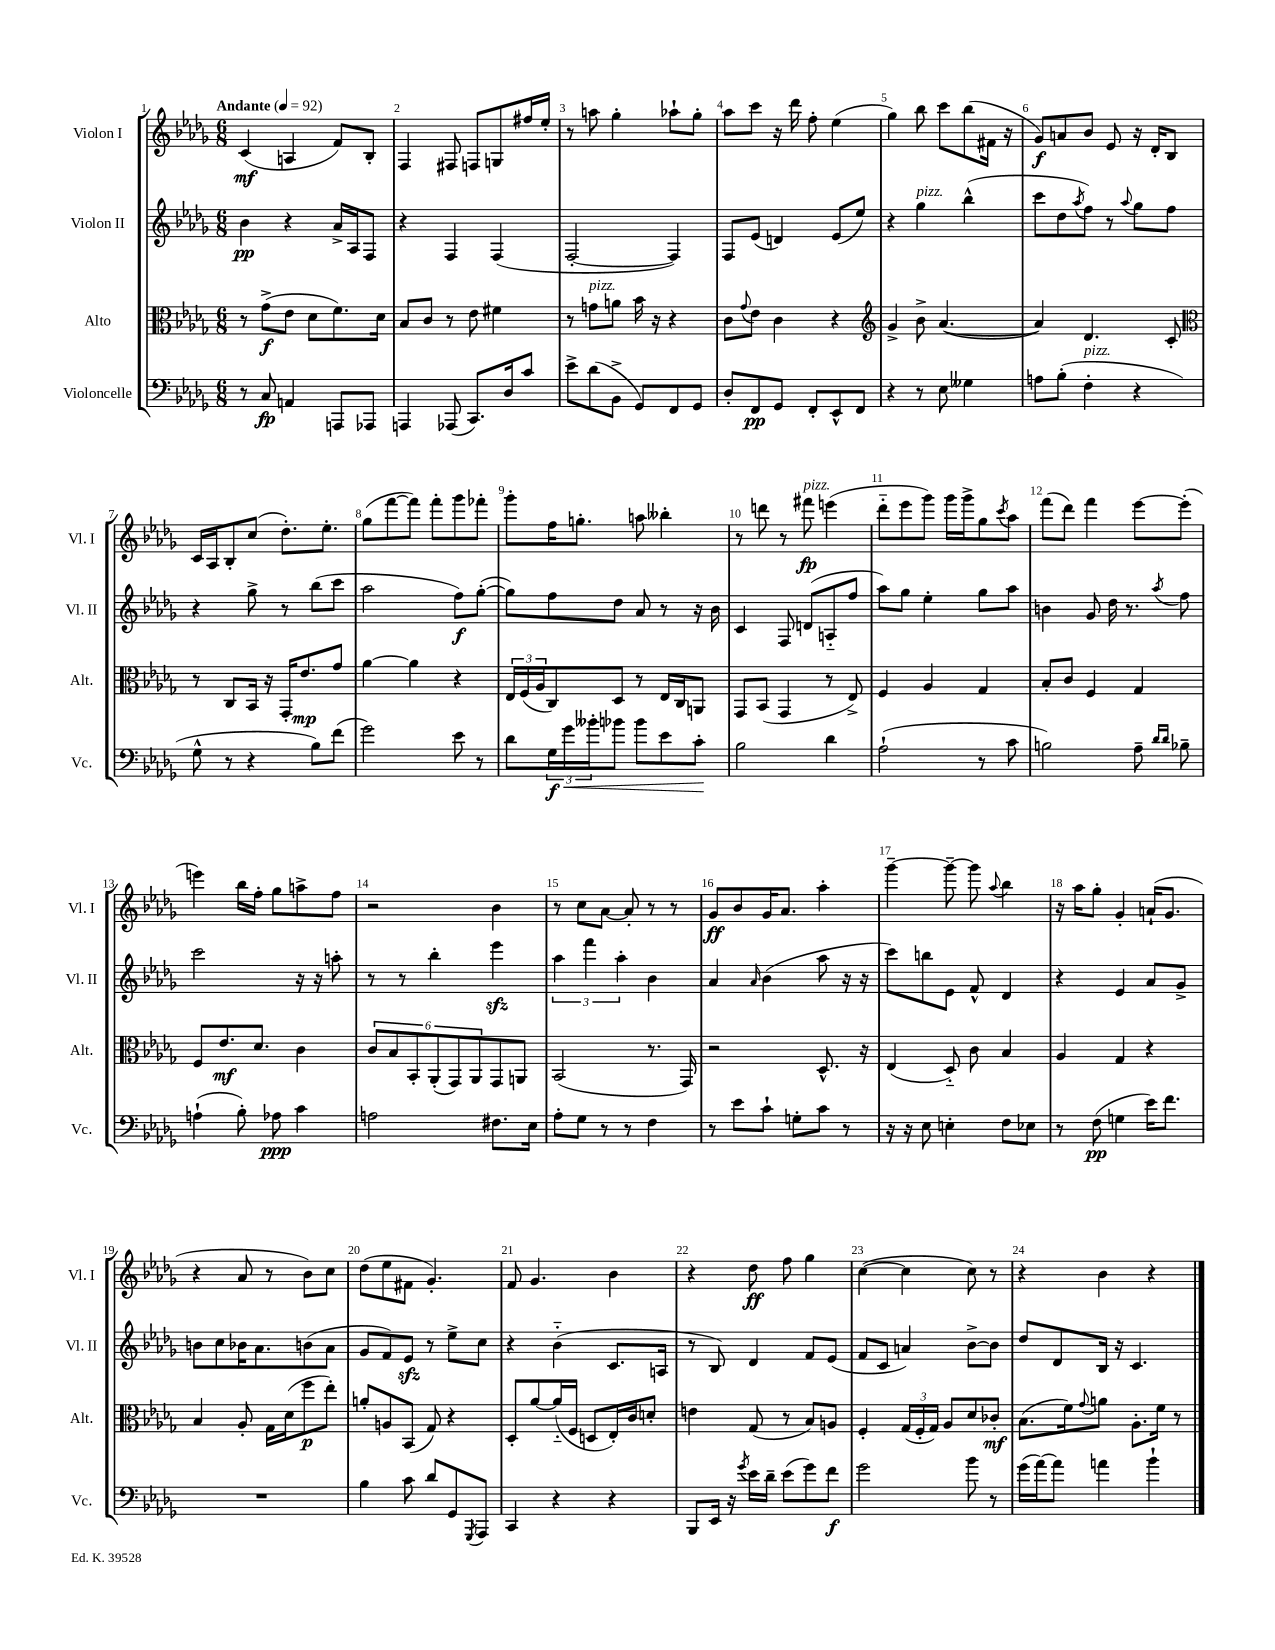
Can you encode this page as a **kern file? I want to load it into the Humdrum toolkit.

**kern	**kern	**kern	**kern
*staff4	*staff3	*staff2	*staff1
*clefF4	*clefC3	*clefG2	*clefG2
*k[b-e-a-d-g-]	*k[b-e-a-d-g-]	*k[b-e-a-d-g-]	*k[b-e-a-d-g-]
*M6/8	*M6/8	*M6/8	*M6/8
*MM92	*MM92	*MM92	*MM92
8r	8r	4b-\	(4c/
8C/	(8g-^\L	.	.
4AA/	8e-\J	4r	4A/
.	8d-\L	.	.
8AAA/L	8.f\)	16a-^/LL	8f/L)
.	.	16A-/J	.
8AAA-/J	.	8F/J	8B-'/J
.	16d-\Jk	.	.
=	=	=	=
4AAA/	8B-/L	4r	4F/
.	8c/J	.	.
(8AAA-/	8r	4F/	8F#/
8.CC/L)	8e-\	.	8F/L
.	4f#\	(4F/	8G/
16D-/k	.	.	.
8c/J	.	.	16ff#/L
.	.	.	16ee-'/JJ
=	=	=	=
8e-^\L	8r	[2F'/	8r
(8d-\	8g\L	.	8aa\
8BB-^\J	8a\J	.	4gg-'\
8GG-/L)	16b-\	.	.
.	16r	.	.
8FF/	4r	4F/])	8aa-`\L
8GG-/J	.	.	8gg-'\J
=	=	=	=
8D-'/L	8c\L	8F/L	8aa-\L
.	8qqg-/	.	.
8FF/	8e-\J	(8e-/J	8ccc\J
8GG-/J	4c\	4d/)	16r
.	.	.	16ddd-\
8FF'/L	.	.	8ff'\
8EE-^^/	4r	(8e-/L	(4ee-\
8FF/J	.	8ee-/J)	.
=	=	=	=
*	*clefG2	*	*
4r	4g-^/	4r	4gg-\)
8r	8b-^\	4gg-\	8bb-\
8E-\	([4.a-/	.	8ccc\L
4G--\	.	(4bb-^^\	(8bb-\
.	.	.	16f#\Jk
.	.	.	16r
=	=	=	=
8A\L	4a-/])	8ccc\L	8g-/L)
(8B-'\J	.	8dd-\	8a/
.	.	8qaa-/	.
4F'\	4.d-/	8ff\J)	8b-/J
.	.	8r	8e-/
.	.	8qqaa-/	.
4r	.	8gg-\L	16r
.	.	.	16d-'/LK
.	8c'/	8ff\J	8B-/J
=	=	=	=
*	*clefC3	*	*
8G-^^\	8r	4r	16c/LL
.	.	.	16A-/J
8r	8C/L	.	8B-'/
4r	16BB-/Jk	8gg-^\	(8cc/J
.	16r	.	.
.	16GG-'/LK	8r	8.dd-'\L)
.	8.e-/	.	.
8B-\L)	.	(8bb-\L	.
.	.	.	8.ee-'\J
(8f\J	8g-/J	8ccc\J	.
=	=	=	=
2g-\)	[4a-\	2aa-\	(8gg-\L
.	.	.	[8fff\
.	4a-\]	.	8fff\]J)
.	.	.	8fff'\L
8e-\	4r	8ff\L)	8ggg-\
8r	.	([8gg-'\J	8fff-'\J
=	=	=	=
8d-\L	24E-/LL	8gg-\]L)	8ggg-'\L
.	(24F/	.	.
.	24A-/J	.	.
24G-\L	8C/)	8ff\	16ff\K
24g-\	.	.	.
.	.	.	8.gg'\J
24b--'\J	.	.	.
8b-\J	8D-/J	8dd-\J	.
8b-\L	8r	8a-/	8aa\
8e-\	16E-/LL	8r	4bb--'\
.	16C/J	.	.
8c'\J	8AA/J	16r	.
.	.	16b-\	.
=	=	=	=
2B-\	8GG-/L	4c/	8r
.	(8BB-/J	.	8ddd\
.	4GG-/	8F/	8r
.	.	(8d/L	8fff#\
4d-\	8r	8A'~/	(4eee\
.	8E-^/)	8ff/J	.
=	=	=	=
(2A-`\	4F/	8aa-\L)	8ddd-'~\L
.	.	8gg-\J	8eee-\
.	4A-/	4ee-'\	8ggg-\J)
.	.	.	16ggg-\LL
.	.	.	16ggg-^\J
8r	4G-/	8gg-\L	8gg-\
.	.	.	8qccc/
8c\	.	8aa-\J	8aa-\J
=	=	=	=
2B\)	8B-'/L	4b\	(8fff\L
.	8c/J	.	8ddd-\J)
.	4F/	8g-/	4fff\
.	.	16dd-\	.
.	.	8.r	.
8A-~\	4G-/	.	[8eee-\L
16qqd-/LL	.	.	.
16qqd-/JJ	.	8qaa-/	.
8B-~\	.	8ff\	(8eee-'\]J
=	=	=	=
(4A`\	8F/L	2ccc\	4eee\)
.	8.e-/	.	.
8B-'\)	.	.	16bb-\LL
.	8.d-/J	.	16ff'\JJ
8A-\	.	.	8gg-\L
4c\	4c\	16r	8aa^\
.	.	16r	.
.	.	8aa'\	8ff\J
=	=	=	=
2A\	12c/L	8r	2r
.	12B-/	.	.
.	.	8r	.
.	12BB-'/	.	.
.	(12AA-'/	4bb-'\	.
.	12GG-/)	.	.
.	12AA-/	.	.
8.F#\L	8GG-/	4eee-\	4b-\
.	8AA/J	.	.
16E-\Jk	.	.	.
=	=	=	=
8A-'\L	(2BB-/	6aa-\	8r
8G-\J	.	.	8cc\L
.	.	6fff\	.
8r	.	.	[8a-\J
.	.	6aa-'\	.
8r	.	.	8a-'/]
4F\	8.r	4b-\	8r
.	.	.	8r
.	16GG-/)	.	.
=	=	=	=
8r	2r	4a-/	8g-/L
8e-\L	.	.	8b-/
.	.	16qqa-/	.
8c`\J	.	(4b-\	16g-/K
.	.	.	8.a-/J
8G'\L	.	.	.
8c\J	8.D-^^/	8aa-\	4aa-'\
8r	.	16r	.
.	16r	16r	.
=	=	=	=
16r	(4E-/	8ccc\L)	[4ggg-~\
16r	.	.	.
8E-\	.	8bb\	.
4E'\	8D-'~/)	8e-\J	8ggg-~\_
.	8c\	8f^^/	8ggg-\]
.	.	.	8qqaa-/
8F\L	4B-/	4d-/	4bb-\
8E-\J	.	.	.
=	=	=	=
8r	4A-/	4r	16r
.	.	.	16aa-\LK
(8F\	.	.	8gg-'\J
4G\	4G-/	4e-/	4g-'/
16e-\LK)	4r	8a-/L	(16a`/LK
8.f\J	.	.	8.g-/J
.	.	8g-^/J	.
=	=	=	=
2.r	4B-/	8b\L	4r
.	.	8cc\	.
.	8A-'/	16b-\K	8a-/
.	.	8.a-\	.
.	16G-\LL	.	8r
.	(16d-\J	.	.
.	8ff\	(8b\	8b-\L)
.	8ee-'\J)	8a-\J	8cc\J
=	=	=	=
4B-\	8a'/L	8g-/L	(8dd-\L
.	8A/	8f/)	8ee-\
8c\	(8BB-/J	8e-/J	8f#\J
8d-/L	8G-/)	8r	4.g-'/)
8GG-/	4r	8ee-^\L	.
8qGGG-/	.	.	.
8AAA-/J	.	8cc\J	.
=	=	=	=
4CC/	8D-'/L	4r	8f/
.	[8a-/	.	4.g-/
4r	(16a-'~/]L	(4b-'~\	.
.	16F/JJ	.	.
.	8D/L	.	.
4r	16E-'/L)	8.c/L	4b-\
.	16c/J	.	.
.	8d'/J	.	.
.	.	16A/Jk	.
=	=	=	=
8BBB-/L	4e\	8r	4r
16EE-/Jk	.	8B-/)	.
16r	.	.	.
8qg-/	.	.	.
16e-\LL	(8G-/	4d-/	8dd-\
16d-~\JJ	.	.	.
(8e-\L	8r	.	8ff\
8g-\)	8B-/L)	8f/L	4gg-\
8f\J	8A/J	(8e-/J	.
=	=	=	=
2g-\	4F'/	8f/L	([4cc\
.	.	8c/J	.
.	(24G-/LL	4a/)	4cc\]
.	24F'/	.	.
.	24G-/JJ)	.	.
.	8A-/L	.	.
8b-\	8d-/	[8b-^\L	8cc\)
8r	8c-'/J	8b-\]J	8r
=	=	=	=
(16g-\LL	(8.B-\L	8dd-/L	4r
[16a-\J)	.	.	.
8a-\]J	.	8d-/	.
.	16f\k)	.	.
.	8qqg-/	.	.
4a\	8a\J	16B-/Jk	4b-\
.	.	16r	.
.	8.A-'\L	4.c/	.
4b-`\	.	.	4r
.	16f\Jk	.	.
.	8r	.	.
==	==	==	==
*-	*-	*-	*-
